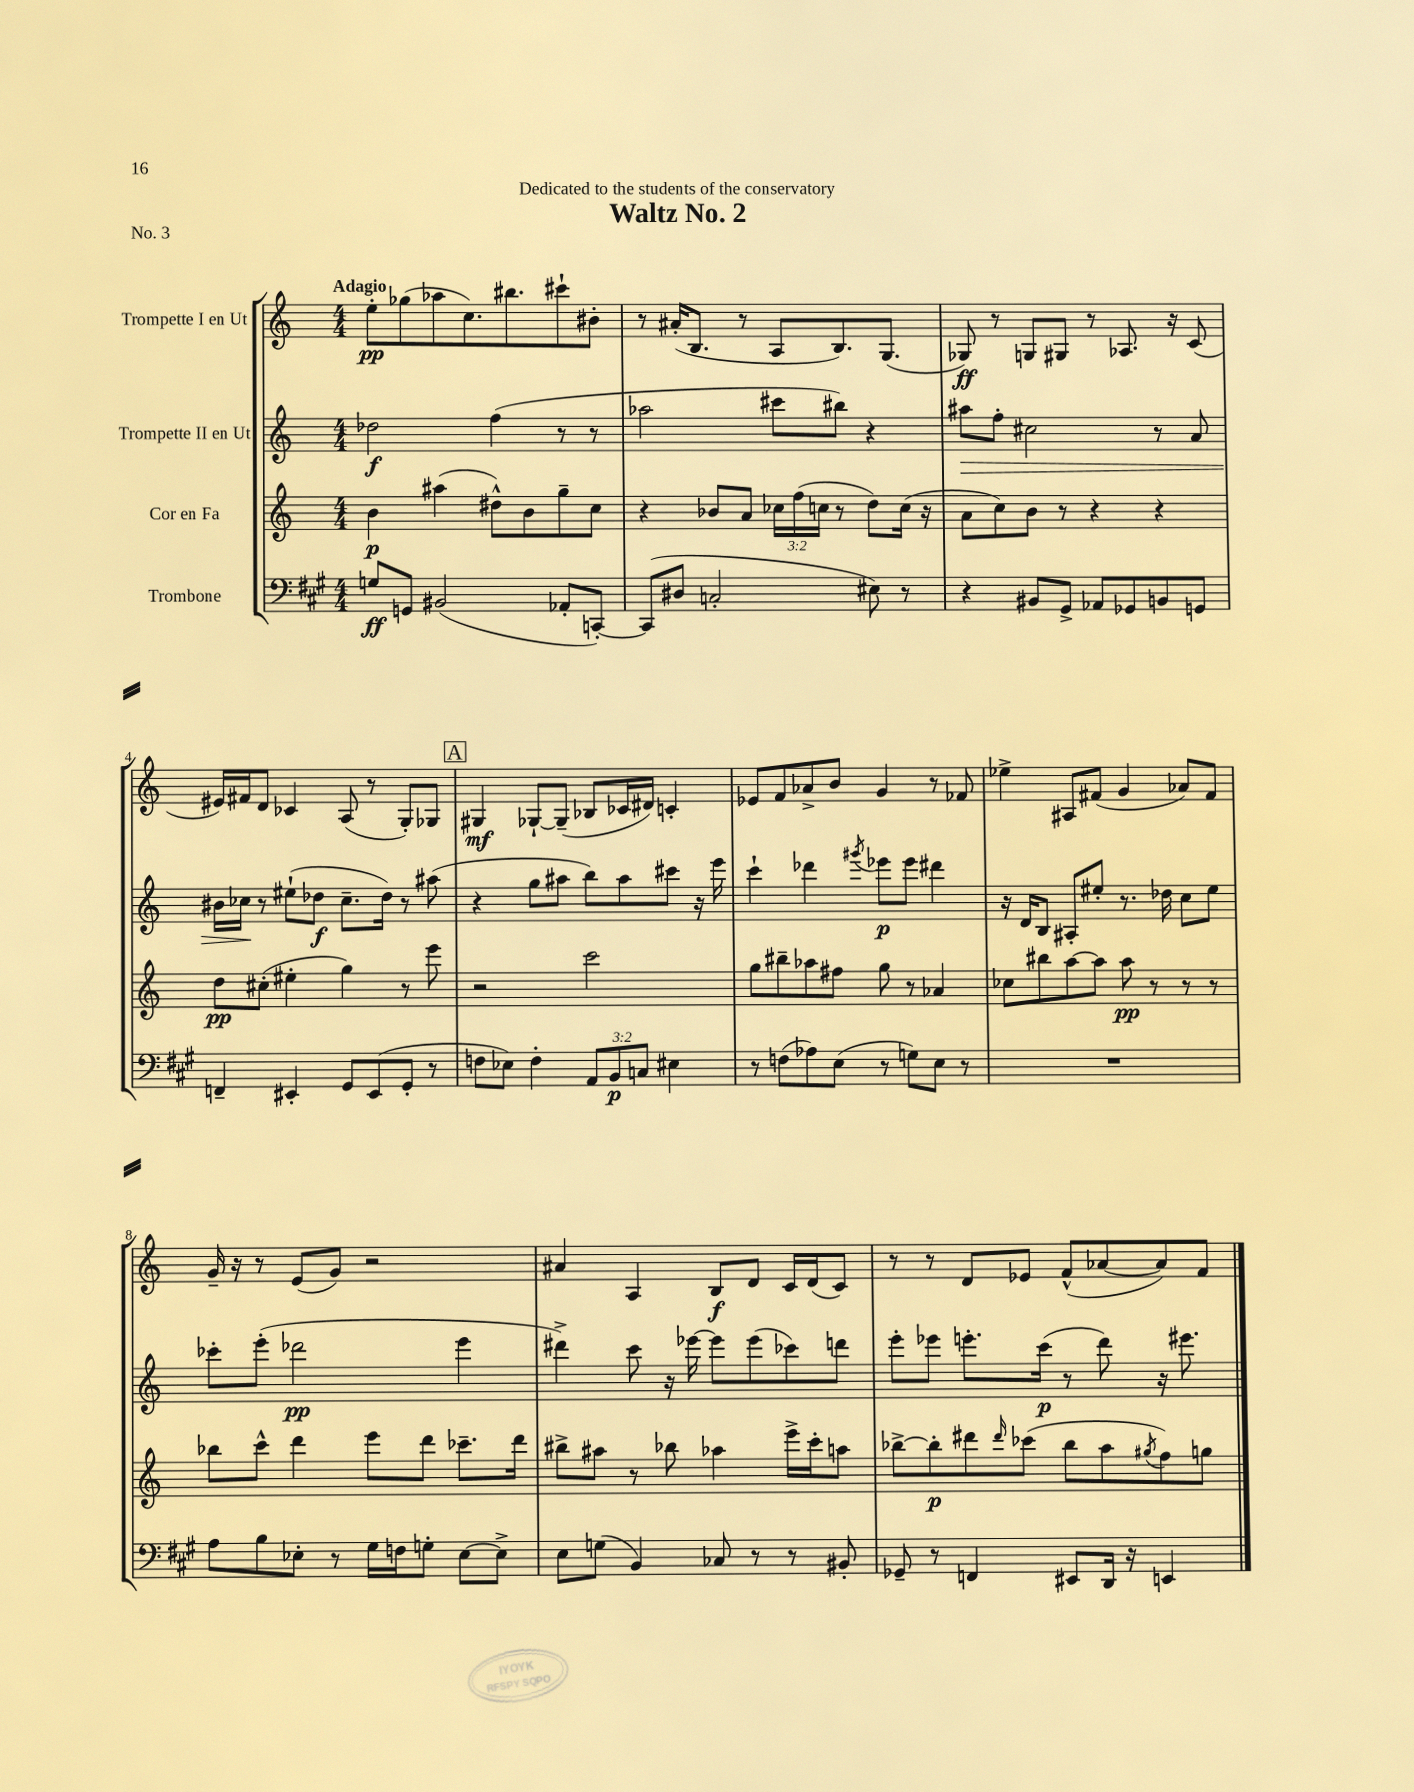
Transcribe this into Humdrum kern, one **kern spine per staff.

**kern	**kern	**kern	**kern
*staff4	*staff3	*staff2	*staff1
*clefF4	*clefG2	*clefG2	*clefG2
*k[f#c#g#]	*k[]	*k[]	*k[]
*M4/4	*M4/4	*M4/4	*M4/4
8G	4b	2dd-	8ee'
8GG	.	.	(8gg-
(2BB#	(4aa#	.	8aa-
.	.	.	8.cc)
.	8dd#^^)	(4ff	.
.	.	.	8.bb#
.	8b	.	.
8AA-'	8gg~	8r	8ccc#`
[8CC')	8cc	8r	8b#'
=	=	=	=
(8CC]	4r	2aa-	8r
8D#	.	.	(16a#'
.	.	.	8.B
2C'	8b-	.	.
.	8a	.	8r
.	24cc-	8ccc#	8A
.	(24ff	.	.
.	24cc	.	.
.	8r	8bb#)	8.B)
8E#)	8dd)	4r	.
.	.	.	(8.G
8r	(16cc	.	.
.	16r	.	.
=	=	=	=
4r	8a	8aa#	8G-)
.	8cc)	8ff'	8r
8BB#	8b	2cc#	8G
8GG#^	8r	.	8G#
8AA-	4r	.	8r
8GG-	.	.	8.A-
8BB	4r	8r	.
.	.	.	16r
8GG	.	8a	(8c
=	=	=	=
4FF~	8dd	16b#	16e#)
.	.	16cc-	16f#
.	(8cc#'	8r	8d
4EE#'	4ee#'	(8ee#`	4c-
.	.	8dd-	.
8GG#	4gg)	8.cc-~	(8A
(8EE#	.	.	8r
.	.	16dd-)	.
8GG#'	8r	8r	8G')
8r	8eee	(8aa#	8G-
=	=	=	=
8F	2r	4r	4G#
8E-)	.	.	.
4F'	.	8gg	[8G-`
.	.	8aa#	(8G-~]
12AA	2ccc	8bb)	8B-
12BB	.	.	.
.	.	8aa#	16c-
12C	.	.	.
.	.	.	16d#)
4E#	.	8ccc#	4c'
.	.	16r	.
.	.	16eee	.
=	=	=	=
8r	8gg	4ccc`	8e-
(8F	8bb#~	.	8f
8A-)	8aa-	4ddd-	8a-^
(8E	8ff#	.	8b
.	.	8qggg#	.
8r	8gg	8eee-	4g
8G)	8r	8eee-	.
8E	4a-	4ddd#	8r
8r	.	.	8f-
=	=	=	=
1r	8cc-	16r	4ee-^
.	.	16d	.
.	8bb#	8B	.
.	[8aa	8A#'	8A#
.	8aa]	8ee#'	(8f#
.	8aa	8.r	4g
.	8r	.	.
.	.	16dd-	.
.	8r	8cc	8a-)
.	8r	8ee#	8f#
=	=	=	=
8A	8bb-	8ccc-'	16g~
.	.	.	16r
8B	8ccc^^	(8eee'	8r
8E-'	4ddd	2ddd-	(8e
8r	.	.	8g)
16G#	8eee	.	2r
16F	.	.	.
8G'	8ddd	.	.
[8E-	8.ccc-~	4eee	.
8E-^]	.	.	.
.	16ddd	.	.
=	=	=	=
8E	8bb#^	4ddd#^)	4a#
(8G	8aa#	.	.
4BB)	8r	8ccc	4A
.	8bb-	16r	.
.	.	[16eee-	.
8C-	4aa-	8eee-]	8B
8r	.	(8eee-	8d
8r	16eee^	8ccc-)	16c
.	16ccc'	.	(16d
8BB#'	8aa	8ddd	8c)
=	=	=	=
8GG-~	[8bb-^	8eee'	8r
8r	8bb-']	8eee-	8r
4FF	8ddd#	8.eee'	8d
.	16qqddd#	.	.
.	(8ccc-	.	8e-
.	.	(16ccc	.
8EE#	8bb-	8r	(8f^^
16DD	8aa	8ddd)	[8a-
16r	.	.	.
.	8qgg#	.	.
4EE	8ff)	16r	8a-])
.	.	8.eee#	.
.	8gg	.	8f
==	==	==	==
*-	*-	*-	*-
